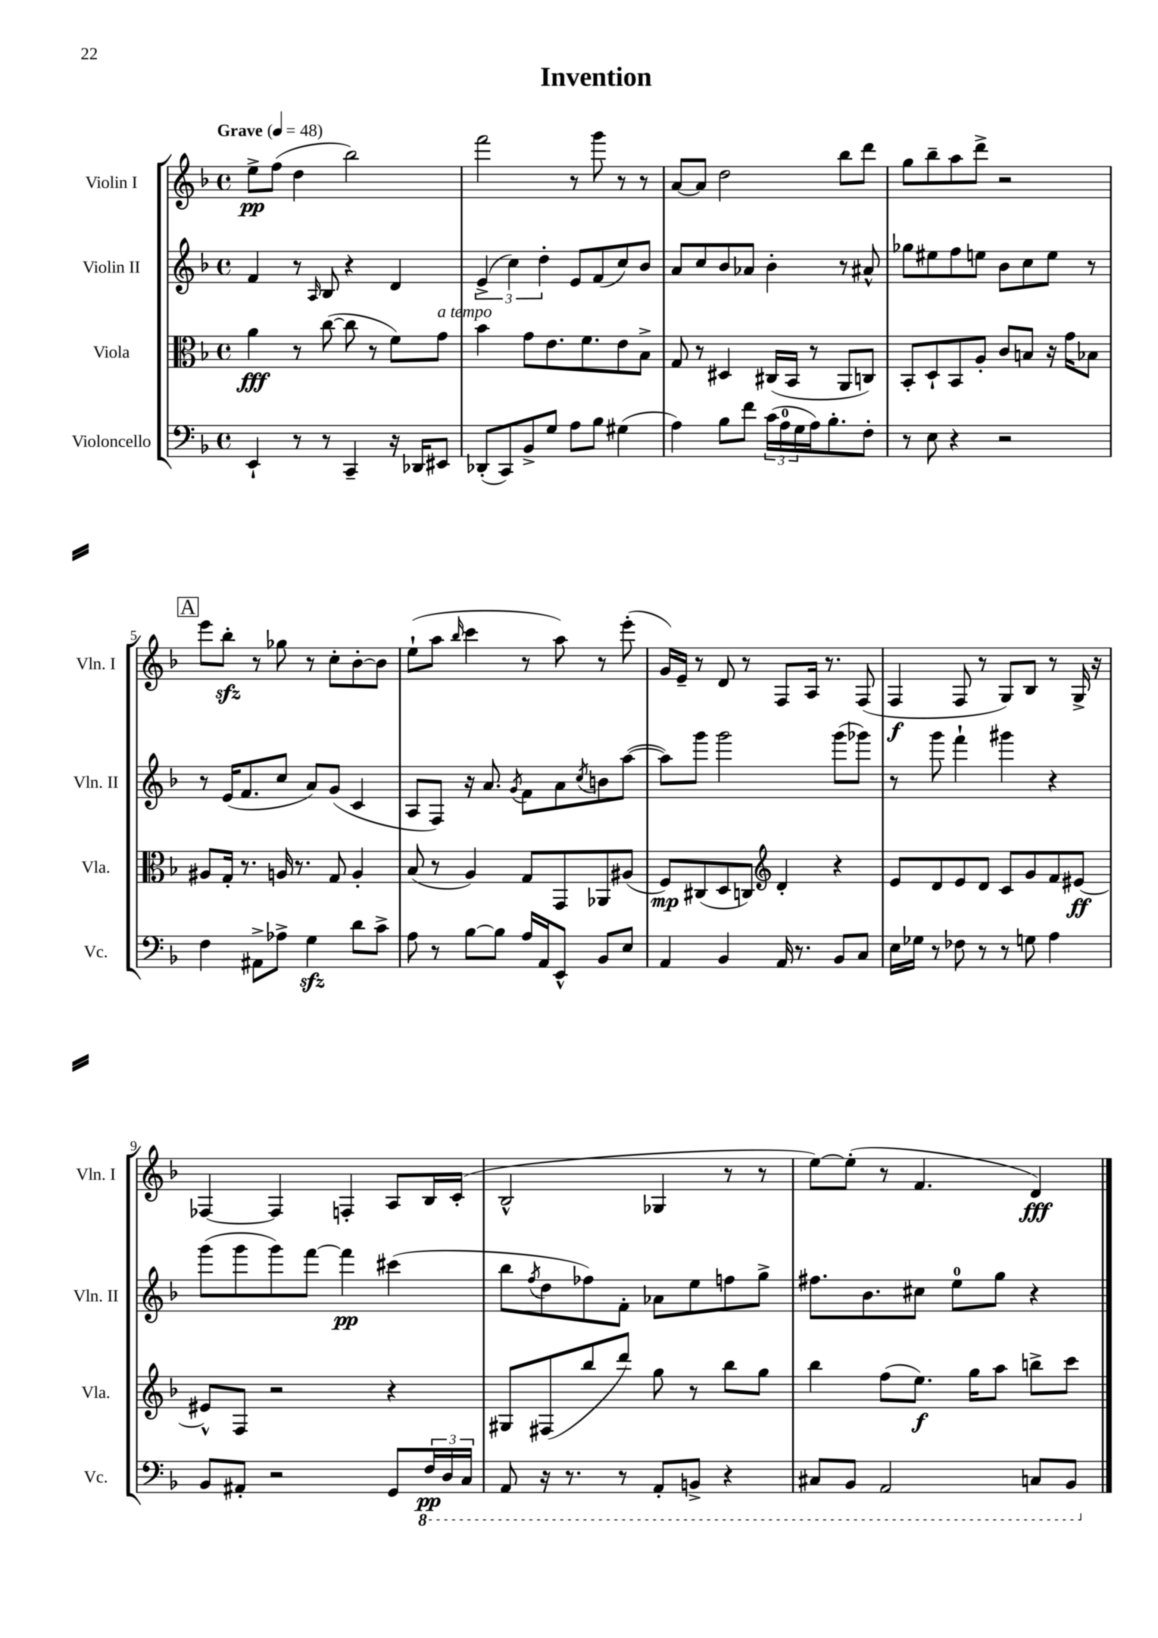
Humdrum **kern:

**kern	**dynam	**kern	**dynam	**kern	**dynam	**kern	**dynam
*part4	*part4	*part3	*part3	*part2	*part2	*part1	*part1
*staff4	*staff4	*staff3	*staff3	*staff2	*staff2	*staff1	*staff1
*I"Violoncello	*	*I"Viola	*	*I"Violin II	*	*I"Violin I	*
*I'Vc.	*	*I'Vla.	*	*I'Vln. II	*	*I'Vln. I	*
*clefF4	*	*clefC3	*	*clefG2	*	*clefG2	*
*k[b-]	*	*k[b-]	*	*k[b-]	*	*k[b-]	*
*M4/4	*	*M4/4	*	*M4/4	*	*M4/4	*
*met(c)	*	*met(c)	*	*met(c)	*	*met(c)	*
*MM48	*	*MM48	*	*MM48	*	*MM48	*
=1	=1	=1	=1	=1	=1	=1	=1
!	!	!	!	!	!	!LO:TX:a:B:t=Grave	!
4EE`/	.	4a\	fff	4f/	.	8ee^\L	pp
.	.	.	.	.	.	(8ff\J	.
8r	.	8r	.	8r	.	4dd\	.
.	.	.	.	16qqA/	.	.	.
8r	.	([8cc\	.	8B-/	.	.	.
4CC~/	.	8cc\]	.	4r	.	2bb-\)	.
.	.	8r	.	.	.	.	.
16r	.	8f\L)	.	4d/	.	.	.
16DD-X/KL	.	.	.	.	.	.	.
!	!	!LO:TX:a:i:t=a tempo	!	!	!	!	!
8EE#X/J	.	8g\J	.	.	.	.	.
=2	=2	=2	=2	=2	=2	=2	=2
(8DD-X'/L	.	4b-\	.	(6e^/	.	2fff\	.
8CC/)	.	.	.	.	.	.	.
.	.	.	.	6cc\)	.	.	.
8BB-^/	.	8g\L	.	.	.	.	.
.	.	.	.	6dd'\	.	.	.
8G/J	.	8.e\	.	.	.	.	.
8A\L	.	.	.	8e/L	.	8r	.
.	.	8.f\	.	.	.	.	.
8B-\J	.	.	.	(8f/	.	8ggg\	.
(4G#X\	.	8e\	.	8cc/)	.	8r	.
.	.	8B-^\J	.	8b-/J	.	8r	.
=3	=3	=3	=3	=3	=3	=3	=3
4A\)	.	8G/	.	8a/L	.	[8a/L	.
.	.	8r	.	8cc/	.	8a/J]	.
8B-\L	.	4D#X/	.	8b-/	.	2dd\	.
8f\J	.	.	.	8a-X/J	.	.	.
(24c\LL	.	(16C#X/LL	.	4b-'\	.	.	.
24A\	.	.	.	.	.	.	.
.	.	16BB-/JJ	.	.	.	.	.
24G\	.	.	.	.	.	.	.
16A\J)	.	8r	.	.	.	.	.
8.B-'\	.	.	.	.	.	.	.
.	.	8AA/L	.	8r	.	8bb-\L	.
8F'\J	.	8Cn/J)	.	8a#X^^/	.	8ddd\J	.
=4	=4	=4	=4	=4	=4	=4	=4
8r	.	8BB-'/L	.	8gg-X\L	.	8gg\L	.
8E\	.	8D`/	.	8ee#X\	.	8bb-~\	.
4r	.	8BB-/	.	8ff\	.	8aa\	.
.	.	8A'/J	.	8een\J	.	8ddd^\J	.
2r	.	8c/L	.	8b-\L	.	2r	.
.	.	8Bn/J	.	8cc\	.	.	.
.	.	16r	.	8ee\J	.	.	.
.	.	16g\KL	.	.	.	.	.
.	.	8B-X\J	.	8r	.	.	.
!!LO:LB:g=z
!!LO:REH:place=s1:t=A
=5	=5	=5	=5	=5	=5	=5	=5
4F\	.	8A#X/L	.	8r	.	8eee\L	.
.	.	16G'/Jk	.	(16e/KL	.	8bb-zz'\J	.
.	.	8.r	.	8.f/	.	.	.
8AA#X^\L	.	.	.	.	.	8r	.
8A-X^\J	.	16An/	.	8cc/J	.	8gg-X\	.
.	.	8.r	.	.	.	.	.
4Gzz\	.	.	.	8a/L)	.	8r	.
.	.	8G/	.	(8g/J	.	8cc'\L	.
8d\L	.	4A'/	.	4c/	.	[8b-'\	.
8c^\J	.	.	.	.	.	8b-\J]	.
=6	=6	=6	=6	=6	=6	=6	=6
8A\	.	(8B-/	.	8A/L	.	(8ee`\L	.
8r	.	8r	.	8F/J)	.	8aa\J	.
.	.	.	.	.	.	16qqbb-/	.
[8B-\L	.	4A/)	.	16r	.	4ccc\	.
.	.	.	.	8.a/	.	.	.
8B-\J]	.	.	.	.	.	.	.
.	.	.	.	8qg/	.	.	.
16A/LL	.	8G/L	.	8f\L	.	8r	.
16AA/J	.	.	.	.	.	.	.
8EE^^/J	.	8GG/	.	8a\	.	8aa\)	.
.	.	.	.	8qcc/	.	.	.
8BB-/L	.	8AA-X/	.	8bn\	.	8r	.
8E/J	.	(8A#X/J	.	([8aa\J	.	(8eee'\	.
=7	=7	=7	=7	=7	=7	=7	=7
4AA/	.	8F/L)	mp	8aa\L])	.	16g/LL)	.
.	.	.	.	.	.	16e~/JJ	.
.	.	(8C#X/	.	8ggg\J	.	8r	.
4BB-/	.	8D/	.	2ggg\	.	8d/	.
.	.	8Cn/J)	.	.	.	8r	.
*	*	*clefG2	*	*	*	*	*
16AA/	.	4d'/	.	.	.	8F/L	.
8.r	.	.	.	.	.	.	.
.	.	.	.	.	.	16A/Jk	.
.	.	.	.	.	.	8.r	.
8BB-/L	.	4r	.	(8ggg\L	.	.	.
8C/J	.	.	.	8ggg-X\J)	.	(8F/	.
=8	=8	=8	=8	=8	=8	=8	=8
16E\LL	.	8e/L	.	8r	.	4F/	f
16G-X\JJ	.	.	.	.	.	.	.
8r	.	8d/	.	8ggg\	.	.	.
8F-X\	.	8e/	.	4fff`\	.	8F/	.
8r	.	8d/J	.	.	.	8r	.
8r	.	8c/L	.	4ggg#X\	.	8G/L)	.
8Gn\	.	8g/	.	.	.	8B-/J	.
4A\	.	8f/	.	4r	.	8r	.
.	.	[8e#X/J	ff	.	.	16G^/	.
.	.	.	.	.	.	16r	.
!!LO:LB:g=z
=9	=9	=9	=9	=9	=9	=9	=9
8BB-/L	.	8e#X^^/L]	.	(8ggg\L	.	[4F-X/	.
8AA#X'/J	.	8F/J	.	8ggg\	.	.	.
2r	.	2r	.	8ggg\)	.	4F-/]	.
.	.	.	.	[8fff\J	.	.	.
.	.	.	.	4fff\]	pp	4Fn'/	.
8GG/L	.	4r	.	(4ccc#X\	.	8A/L	.
*8ba	*	*	*	*	*	*	*
24FF/L	pp	.	.	.	.	16B-/L	.
24DD/	.	.	.	.	.	.	.
.	.	.	.	.	.	(16c'/JJ	.
24CC/JJ	.	.	.	.	.	.	.
=10	=10	=10	=10	=10	=10	=10	=10
8AAA/	.	8G#X/L	.	8bb-\L	.	2B-^^/	.
.	.	.	.	8qff/	.	.	.
16r	.	(8F#X/	.	8dd\	.	.	.
8.r	.	.	.	.	.	.	.
.	.	8bb-/	.	8ff-X\)	.	.	.
8r	.	8ddd/J)	.	8f'\J	.	.	.
8AAA'/L	.	8gg\	.	8a-X\L	.	4G-X/	.
8BBBn^/J	.	8r	.	8ee\	.	.	.
4r	.	8bb-\L	.	8ffn\	.	8r	.
.	.	8gg\J	.	8gg^\J	.	8r	.
=11	=11	=11	=11	=11	=11	=11	=11
8CC#X/L	.	4bb-\	.	8.ff#X\L	.	[8ee\L)	.
8BBB-/J	.	.	.	.	.	(8ee'\J]	.
.	.	.	.	8.b-\	.	.	.
2AAA/	.	(8ff\L	.	.	.	8r	.
.	.	8.ee\J)	f	8cc#X\J	.	4.f/	.
.	.	.	.	8ee\L	.	.	.
.	.	16gg\KL	.	.	.	.	.
.	.	8aa\J	.	8gg\J	.	.	.
8CCn/L	.	8bbn^\L	.	4r	.	4d/)	fff
8BBB-/J	.	8ccc\J	.	.	.	.	.
*X8ba	*	*	*	*	*	*	*
==	==	==	==	==	==	==	==
*-	*-	*-	*-	*-	*-	*-	*-
